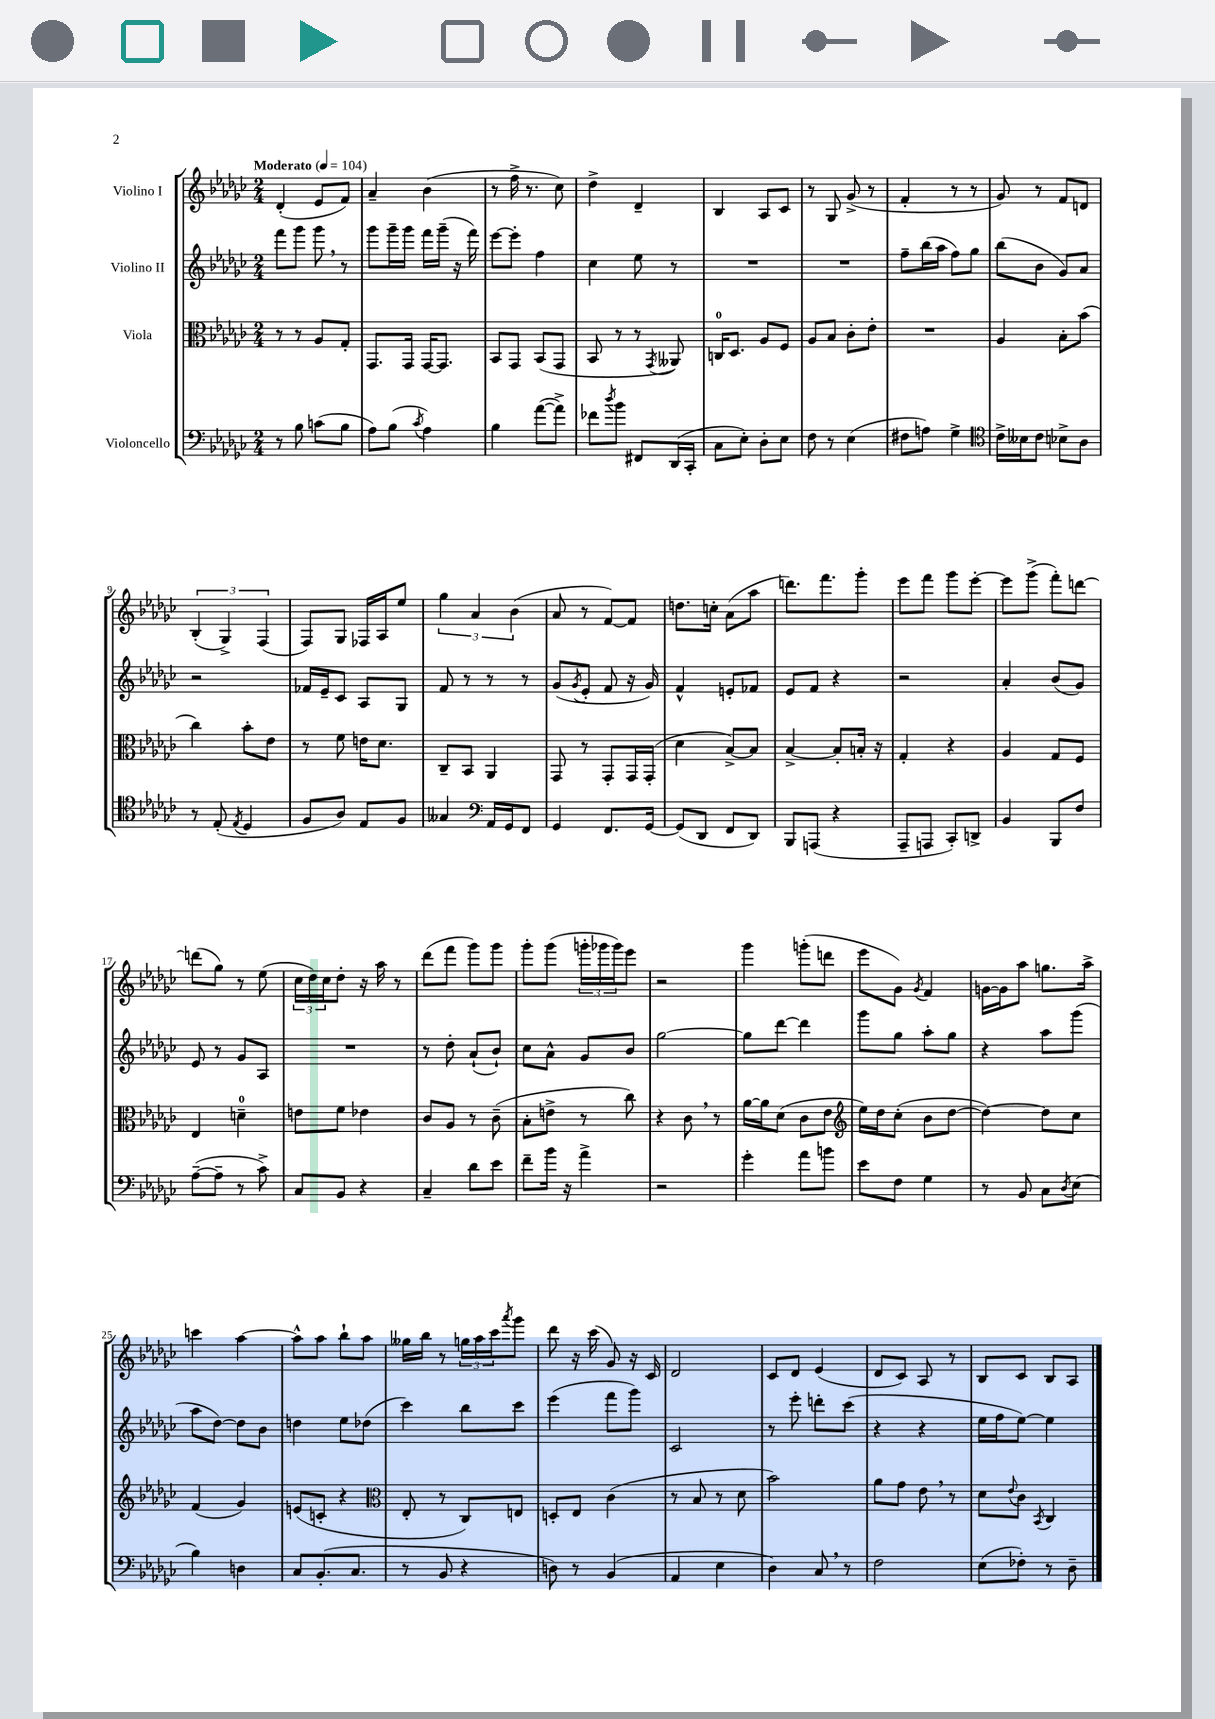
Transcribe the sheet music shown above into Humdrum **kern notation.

**kern	**kern	**kern	**kern
*staff4	*staff3	*staff2	*staff1
*clefF4	*clefC3	*clefG2	*clefG2
*k[b-e-a-d-g-c-]	*k[b-e-a-d-g-c-]	*k[b-e-a-d-g-c-]	*k[b-e-a-d-g-c-]
*M2/4	*M2/4	*M2/4	*M2/4
*MM104	*MM104	*MM104	*MM104
8r	8r	8fff	(4d-'
8B-	8r	8ggg-	.
(8c	8A-	8ggg-	8e-
8B-	8G-'	8r	8f)
=	=	=	=
8A-)	8.GG-	8ggg-	4a-~
(8B-	.	16ggg-~	.
.	16GG-	16ggg-	.
8qc-	.	.	.
4A-)	[16GG-	16fff	(4b-
.	8.GG-]	(16ggg-~	.
.	.	16r	.
.	.	16fff)	.
=	=	=	=
4B-	8BB-	[8eee-	8r
.	8GG-	8eee-']	16ff^
.	.	.	8.r
([8a-	(8BB-	4ff	.
8a-^])	8GG-	.	8cc-)
=	=	=	=
8f-	8BB-	4cc-	4dd-^
8qdd-	.	.	.
8b-	8r	.	.
8FF#	8r	8ee-	4d-~
.	8qGG-	.	.
(16DD-	8AA--)	8r	.
16CC-'	.	.	.
=	=	=	=
8C-	16C	2r	4B-
.	8.D-	.	.
8E-')	.	.	.
8D-'	8A-	.	8A-
8E-	8F	.	8c-
=	=	=	=
8F	8A-	2r	8r
8r	8B-	.	8G-
(4E-	8c-'	.	(8g-^
.	8e-'	.	8r
=	=	=	=
8F#	2r	8ff~	4f'
8A)	.	(16bb-	.
.	.	16aa-	.
4G-^	.	8ff)	8r
.	.	8gg-	8r
=	=	=	=
*clefC4	*	*	*
16c-^	4A-	(8bb-	8g-)
16B--	.	.	.
8c-	.	8b-	8r
8B-^	8B-'	8g-)	8f
8A-	(8b-	8a-	8d
=	=	=	=
8r	4cc-)	2r	(6B-'
(8E-'	.	.	.
.	.	.	6G-^)
8qE-	.	.	.
4D-	8b-'	.	.
.	.	.	(6F
.	8e-	.	.
=	=	=	=
8F	8r	16f-	8F)
.	.	16e-~	.
8A-)	8f	8c-	8G-
8E-	16e	8A-	16F-
.	8.d-	.	16A-
8F	.	8G-	8ee-
=	=	=	=
4G--	8C-~	8f	6gg-
.	8BB-	8r	.
.	.	.	6a-
*clefF4	*	*	*
16AA-	4AA-	8r	.
16GG-	.	.	.
.	.	.	(6b-
8FF	.	8r	.
=	=	=	=
4GG-	8GG-	(8g-	8a-
.	.	8qg-	.
.	8r	8e-'	8r
8.FF	8GG-'	8f	[8f)
.	16GG-	16r	8f]
[16GG-	(16GG-'	16g-)	.
=	=	=	=
(8GG-]	4d-	4f^^	8.dd
8DD-	.	.	.
.	.	.	16cc'
8FF	[8B-^)	8e'	(8a-
8DD-)	8B-]	8f-	8aa-
=	=	=	=
8BBB-	[4B-^	8e-	8.ddd)
(8AAA	.	8f	.
.	.	.	8.fff
4r	8B-']	4r	.
.	16B'	.	8ggg-'
.	16r	.	.
=	=	=	=
8AAA-~	4G-'	2r	8eee-
8AAA	.	.	8fff
8CC-')	4r	.	8ggg-
8DD^	.	.	[8eee-'
=	=	=	=
4BB-	4A-	4a-'	8eee-]
.	.	.	(8ggg-^
8BBB-	8G-	(8b-	8fff')
8F	8F	8g-)	[8ddd
=	=	=	=
([8A-~	4E-	8e-	(8ddd]
8A-~]	.	8r	8gg-)
8r	4d~	8g-	8r
8c-^)	.	8A-	(8ee-
=	=	=	=
8C-	8e	2r	24cc-
.	.	.	24dd-)
.	.	.	24cc-
8BB-	8f	.	8dd-'
4r	4e-	.	16r
.	.	.	16aa-
.	.	.	8r
=	=	=	=
4C-~	8c-	8r	(8ddd-
.	8A-	8dd-'	8fff
8d-	8r	(8a-`	8ggg-)
8e-	(8c-~	8b-`)	8ggg-
=	=	=	=
8f~	8B-'	8cc-	8ggg-'
16b-	8e^	8a-^^	(8ggg-
16r	.	.	.
4a-^	8r	8g-	24ggg'
.	.	.	24ggg-
.	.	.	24ggg-)
.	8cc-)	8b-	8eee-
=	=	=	=
2r	4r	[2gg-	2r
.	8c-	.	.
.	8r	.	.
=	=	=	=
4g-'	[16a-	8gg-]	4ggg-
.	16a-]	.	.
.	(8d-	[8ddd-	.
8a-	8c-	4ddd-]	(8ggg'
8b	8e-	.	8ddd
=	=	=	=
*	*clefG2	*	*
8e-	16ee-)	8ggg-	8eee-
.	16dd-	.	.
8F	(8cc-'	8gg-	8g-)
.	.	.	8qg-
4G-	8b-	8aa-'	4f
.	[8dd-	8gg-	.
=	=	=	=
8r	4dd-_)	4r	[16g
.	.	.	16g]
8BB-	.	.	8aa-
8C-	8dd-]	8aa-	8.gg
8qD-	.	.	.
(8E-	8cc-	(8ggg-	.
.	.	.	16aa-^
=	=	=	=
4B-)	(4f	8aa-	4ccc
.	.	[8dd-)	.
4D	4g-)	8dd-]	[4aa-
.	.	8b-	.
=	=	=	=
8C-	(8e	4dd	8aa-^^]
(8.BB-'	8c'	.	8aa-
.	4r	8ee-	8bb-`
8.C-	.	.	.
.	.	(8dd-	8aa-
=	=	=	=
*	*clefC3	*	*
8r	8E-'	4ccc-)	16gg--
.	.	.	16bb-
8BB-	8r	.	8r
4r	8C-)	8bb-	24gg
.	.	.	24aa-
.	.	.	24ccc-
.	.	.	8qaaa-
.	8E	8ccc-	8ggg-
=	=	=	=
8D)	8D'	(4eee-	8ddd-
8r	8E-	.	16r
.	.	.	(16ccc-
(4BB-	(4c-	8fff	8g-)
.	.	8ggg-)	16r
.	.	.	16c-
=	=	=	=
4AA-	8r	2c-	2d-
.	8B-	.	.
4E-	8r	.	.
.	8d-	.	.
=	=	=	=
4D-)	2b-)	8r	8c-
.	.	8eee-'	8d-
8C-	.	8ddd'	(4e-
8r	.	(8ccc-	.
=	=	=	=
2F	8a-	4r	8d-
.	8g-	.	8c-)
.	8e-	4r	8A-
.	8r	.	8r
=	=	=	=
(8E-	8d-	16ee-	8B-
.	.	16ff	.
.	8qqe-	.	.
8F-')	8c-	[8ee-)	8c-
.	8qBB-	.	.
8r	4C-	4ee-]	8B-
8D-~	.	.	8A-
==	==	==	==
*-	*-	*-	*-
